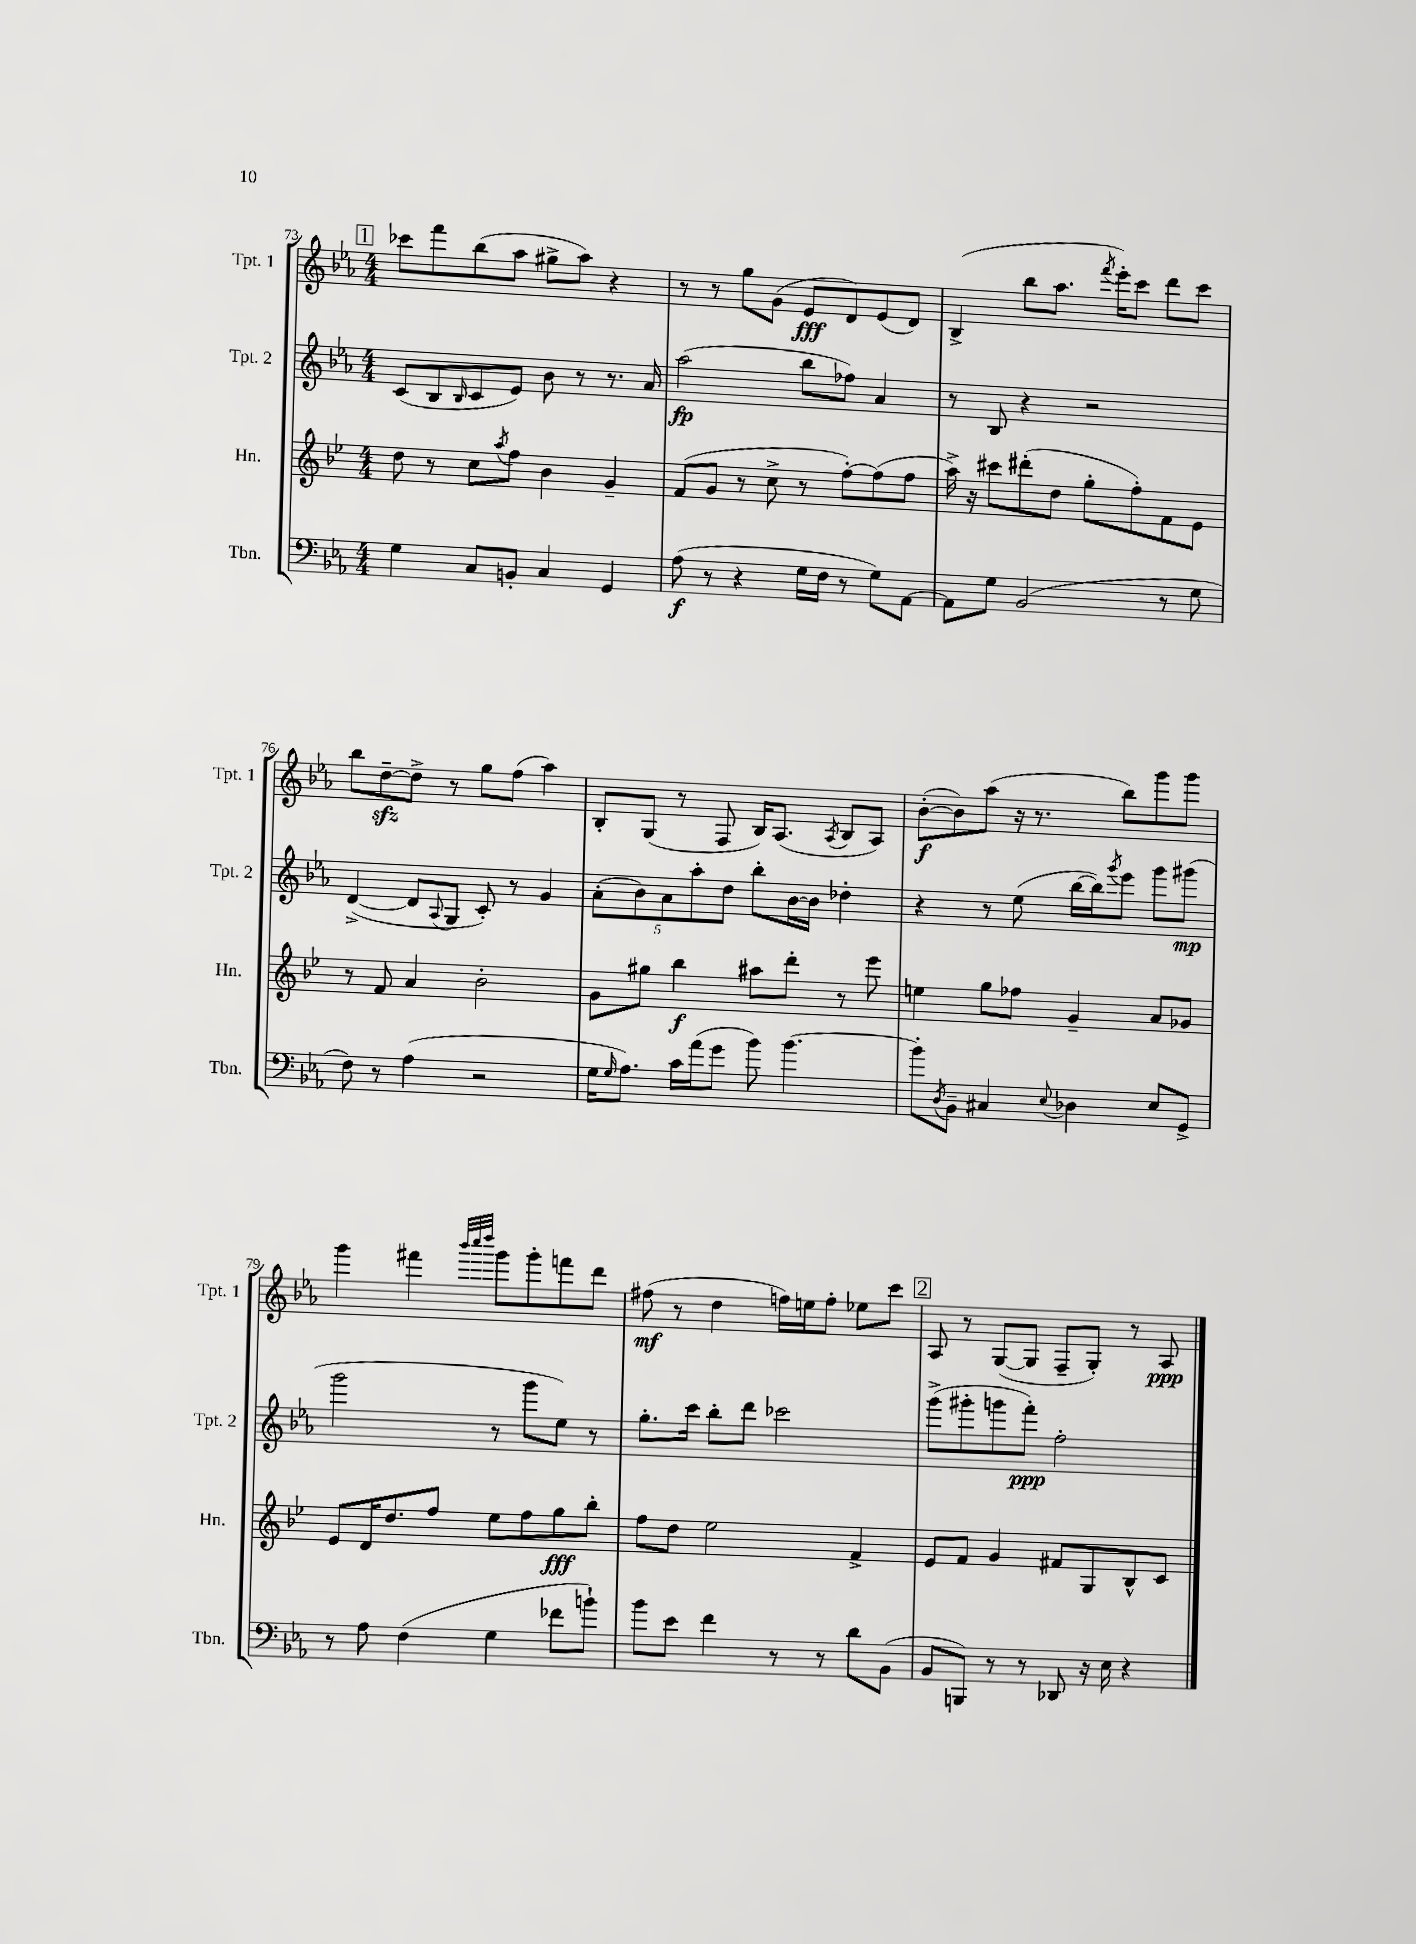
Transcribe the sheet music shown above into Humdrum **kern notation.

**kern	**kern	**kern	**kern
*staff4	*staff3	*staff2	*staff1
*clefF4	*clefG2	*clefG2	*clefG2
*k[b-e-a-]	*k[b-e-]	*k[b-e-a-]	*k[b-e-a-]
*M4/4	*M4/4	*M4/4	*M4/4
4G	8dd	(8c	8ccc-
.	8r	8B-	8fff
.	.	16qqB-	.
8C	8cc	8c	(8bb-
.	8qaa	.	.
8BB'	8ff	8e-)	8aa-
4C	4b-	8b-	8gg#^
.	.	8r	8aa-)
4GG	4g~	8.r	4r
.	.	16a-	.
=	=	=	=
(8A-	(8f	(2aa-	8r
8r	8g	.	8r
4r	8r	.	8gg
.	8cc^	.	(8g
16G	8r	8bb-	8e-
16F	.	.	.
8r	[8ff')	8ff-)	8d)
8G)	(8ff]	4a-	(8e-
[8AA-	8ff	.	8d)
=	=	=	=
8AA-]	16aa^)	8r	(4B-^
.	16r	.	.
8G	8ccc#	8B-	.
(2BB-	(8ddd#'	4r	8bb-
.	8dd	.	8.aa-
.	8gg'	2r	.
.	.	.	8qfff
.	.	.	16eee-')
.	8ff')	.	8ccc
8r	8f	.	8ddd
8G	8e-	.	8ccc
=	=	=	=
8F)	8r	([4d^	8bb-
8r	8f	.	[8dd~
(4A-	4a	8d]	8dd^]
.	.	8qqA-	.
.	.	8G	8r
2r	2b-'	8c')	8gg
.	.	8r	(8ff
.	.	4g	4aa-)
=	=	=	=
16G	8g	(10a-'	8B-'
16qqG	.	.	.
8.A-)	.	.	.
.	.	10b-)	.
.	8gg#	.	(8G
.	.	10a-	.
16c	4bb-	.	8r
.	.	10aa-'	.
(16a-	.	.	.
8g	.	.	8F
.	.	10dd	.
8b-)	8aa#	8bb-'	16B-)
.	.	.	(8.A-
[4.b-	8ddd'	[16b-	.
.	.	16b-]	.
.	.	.	8qA-
.	8r	4dd-'	8B-
.	8eee-	.	8A-)
=	=	=	=
8b-']	4ee	4r	([8b-'
8qD	.	.	.
8BB-~	.	.	8b-])
4C#	8gg	8r	(8aa-
.	8ff-	(8ee-	16r
.	.	.	8.r
8qqE-	.	.	.
4D-	4g~	[16bb-	.
.	.	16bb-])	.
.	.	8qggg	.
.	.	8eee-	8bb-)
8E-	8a	8ggg	8ggg
8GG^	8g-	(8ggg#	8ggg
=	=	=	=
8r	8e-	2ggg	4ggg
8A-	16d	.	.
.	8.dd	.	.
(4F	.	.	4fff#
.	8ff	.	.
.	.	.	32qqbbb-
.	.	.	32qqcccc
.	.	.	32qqdddd
4G	8ee-	8r	8ggg
.	8ff	8ggg	8ggg'
8f-	8gg	8ee-)	8fff
8b`)	8bb-'	8r	8ddd
=	=	=	=
8b-	8ff	8.gg'	(8ff#
8e-	8dd	.	8r
.	.	16ccc	.
4f	2ee-	8bb-'	4dd
.	.	8ddd	.
8r	.	2ccc-	16ff)
.	.	.	16ee
8r	.	.	8ff'
8d	4f^	.	8ee-
(8BB-	.	.	8ccc
=	=	=	=
8BB-	8e-	(8ggg^	8A-
8BBB)	8f	8ggg#'	8r
8r	4g	8ggg	([8G
8r	.	8fff')	8G]
8DD-	8f#	2ff'	8F~
16r	8G	.	8G')
16E-	.	.	.
4r	8B-^^	.	8r
.	8c	.	8A-
==	==	==	==
*-	*-	*-	*-
